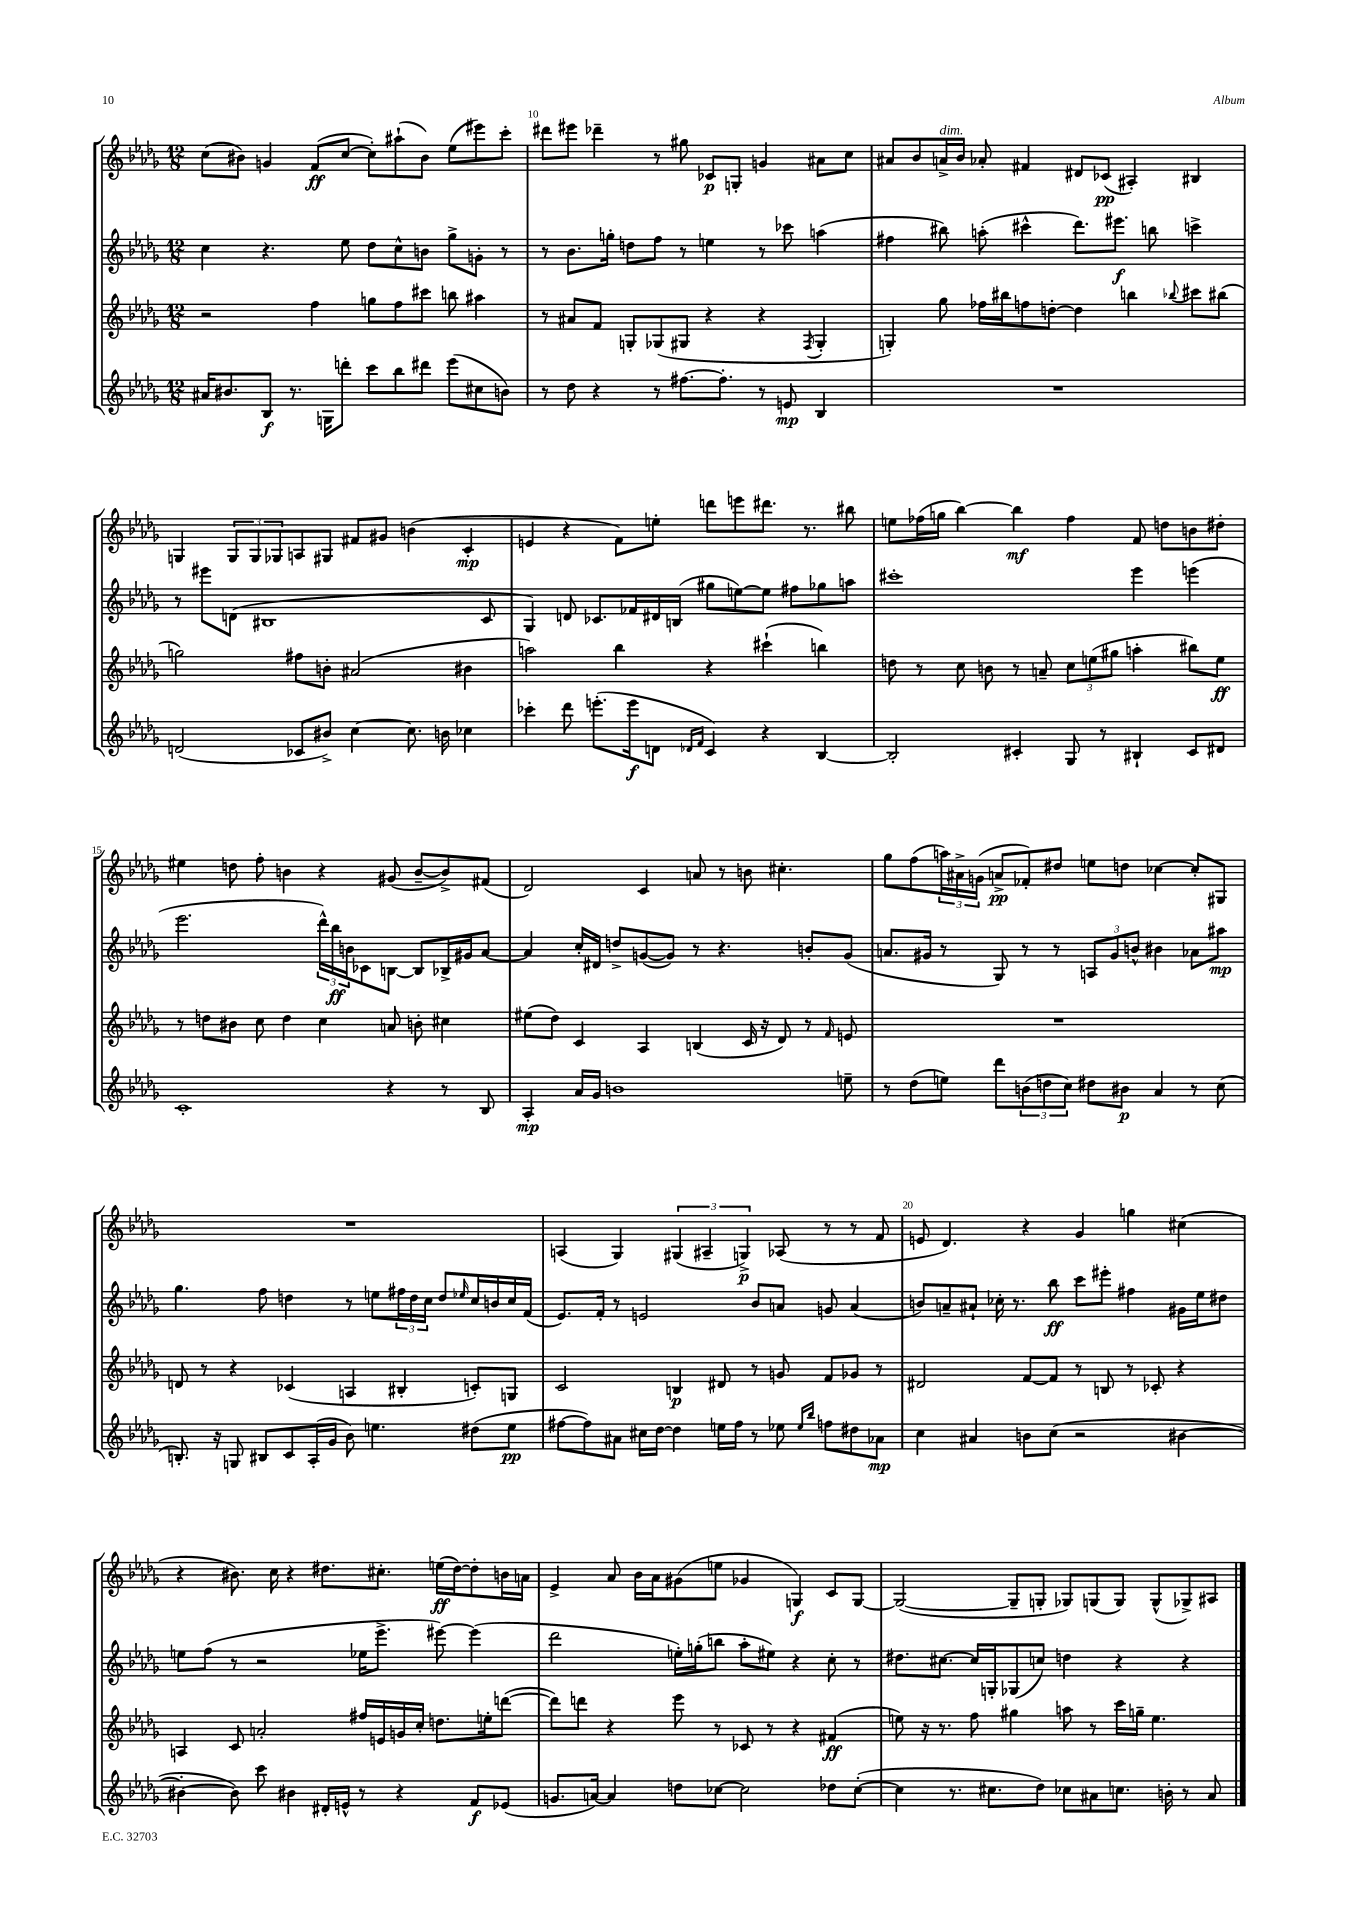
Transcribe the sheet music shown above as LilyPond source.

<<
\new StaffGroup <<
\new Staff = "s0" {
    \clef treble \key des \major \numericTimeSignature \time 12/8
    c''8( bis'8) g'4 f'8\ff( c''8~ c''8-.) ais''8-!( bis'8) ees''8( eis'''8) c'''8-. |
    dis'''8 eis'''8 des'''4-- r8 gis''8 ces'8\p g8-. g'4 ais'8 c''8 |
    ais'8 bes'8 a'16->^\markup { \italic "dim." } bes'16 aes'8-. fis'4 dis'8 ces'8\pp( ais4-.) bis4 |
    g4 \tuplet 3/2 { g8 g8 ges8 } a8 gis8 fis'8 gis'8 b'4( c'4-.\mp |
    e'4 r4 f'8) e''8-. d'''8 e'''8 dis'''8. r8. bis''8 |
    e''8 fes''16( g''16 bes''4~) bes''4\mf fes''4 f'8 d''8 b'8 dis''8-. |
    eis''4 d''8 f''8-. b'4 r4 gis'8( b'8~-- b'8->) fis'8( |
    des'2) c'4 a'8 r8 b'8 cis''4.-. |
    ges''8 f''8( \tuplet 3/2 { a''16) ais'16-> g'16( } a'8->\pp fes'8-.) dis''8 e''8 d''8 ces''4~ ces''8-. gis8 |
    R1. |
    a4( ges4) \tuplet 3/2 { gis4( ais4-- g4->\p) } aes8( r8 r8 f'8 |
    e'8 des'4.) r4 ges'4 g''4 cis''4( |
    r4 bis'8.) c''16 r4 dis''8. cis''8.-. e''16\ff( dis''16~) dis''8-. b'16 a'16 |
    ees'4-> aes'8 bes'16 aes'16 gis'8( e''8 ges'4 g4\f) c'8 g8~ |
    g2~( g8-- g8-. ges8) g8( g8) g8-^( ges8->) ais8 \bar "|." |
}
\new Staff = "s1" {
    \clef treble \key des \major \numericTimeSignature \time 12/8
    c''4 r4. ees''8 des''8 c''8-^ b'8 ges''8-> g'8-. r8 |
    r8 bes'8. g''16-. d''8 f''8 r8 e''4 r8 ces'''8 a''4( |
    fis''4 bis''8) a''8-.( cis'''4-^ des'''8.) eis'''8.\f b''8 c'''4-> |
    r8 eis'''8 d'8( bis1 c'8 |
    ges4) d'8 ces'8. fes'16 dis'16 b16( gis''8 e''8~) e''8 fis''8 ges''8 a''8 |
    cis'''1-. ees'''4 e'''4( |
    ees'''2. \tuplet 3/2 { des'''16-^) bes''16\ff b'16 } ces'8 b8~ b8 bes16-> gis'16 aes'8~ |
    aes'4 c''16-. dis'16 d''8-> g'8~( g'8) r8 r4. b'8-. g'8( |
    a'8. gis'16 r8 ges8) r8 r8 \tuplet 3/2 { a8 gis'8 b'8-^ } bis'4 aes'8 ais''8\mp |
    ges''4. f''8 d''4 r8 e''8 \tuplet 3/2 { fis''16 d''16 c''16 } d''8 \grace { ees''16 } c''16 b'16 c''16 f'16( |
    ees'8.) f'16-. r8 e'2 bes'8 a'8 g'8 a'4( |
    b'8) a'8-- ais'8-! ces''16-. r8. bes''8\ff c'''8 eis'''8-. fis''4 gis'16 ees''16 dis''8 |
    e''8 f''8( r8 r2 ees''16 ees'''8.-> eis'''8~) eis'''4( |
    des'''2 e''16-.) g''16-.( b''8 aes''8-. eis''8) r4 c''8-. r8 |
    dis''8. cis''8.~ cis''16 g16-. ges8( c''8) d''4 r4 r4 \bar "|." |
}
\new Staff = "s2" {
    \clef treble \key des \major \numericTimeSignature \time 12/8
    r2 f''4 g''8 f''8 cis'''8 b''8 ais''4 |
    r8 ais'8 f'8 g8-. ges8( gis8 r4 r4 \acciaccatura { f8 } gis4-. |
    g4-.) ges''8 fes''16 bis''16 f''8 d''8~-. d''4 b''4 \appoggiatura { bes''8 } cis'''8 bis''8( |
    g''2) fis''8 b'8-. ais'2( bis'4 |
    a''2) bes''4 r4 cis'''4-!( b''4) |
    d''8 r8 c''8 b'8 r8 a'8-- \tuplet 3/2 { c''8 e''8( gis''8 } a''4-. bis''8) e''8\ff |
    r8 d''8 bis'8 c''8 d''4 c''4 a'8 b'8-. cis''4 |
    eis''8( des''8) c'4 aes4 b4( c'16 r16 des'8) r8 \grace { f'16 } e'8 |
    R1. |
    d'8 r8 r4 ces'4( a4 bis4-. c'8-.) g8 |
    c'2 b4\p dis'8 r8 g'8 f'8 ges'8 r8 |
    dis'2 f'8~ f'8 r8 b8 r8 ces'8-. r4 |
    a4 c'8 a'2-. fis''16 e'16 g'16 c''16-. d''8. e''16-. d'''8~( |
    d'''8) d'''8 r4 ees'''8 r8 ces'8 r8 r4 fis'4\ff( |
    e''8) r16 r8. f''8 gis''4 a''8 r8 c'''16 g''16-- e''4. \bar "|." |
}
\new Staff = "s3" {
    \clef treble \key des \major \numericTimeSignature \time 12/8
    ais'16 bis'8. bes8\f r8. g16 d'''8-. c'''8 bes''8 dis'''8 ees'''8( cis''8 b'8) |
    r8 des''8 r4 r8 fis''8.~ fis''8.-. r8 e'8\mp bes4 |
    R1. |
    d'2( ces'8 bis'8->) c''4~ c''8. b'16 ces''4 |
    ces'''4-. des'''8 e'''8.-.( e'''16\f d'8 \grace { des'16 f'16 } c'4) r4 bes4~ |
    bes2-. cis'4-. ges8 r8 bis4-! cis'8 dis'8 |
    c'1-. r4 r8 bes8 |
    aes4-.\mp aes'16 ges'16 b'1 e''8-- |
    r8 des''8( e''8) des'''8 \tuplet 3/2 { b'8( d''8 c''8) } dis''8 bis'8\p aes'4 r8 c''8( |
    b8.-.) r16 g8 bis8 c'8 aes16-.( ges'16 bes'8) e''4. dis''8( e''8\pp |
    fis''8~ fis''8) ais'8 cis''16 des''16~ des''4 e''16 fis''16 r8 ees''8 \grace { ees''16 bes''16 } f''8 dis''8 aes'8\mp |
    c''4 ais'4 b'8 c''8( r2 bis'4~ |
    bis'4~-. bis'8) c'''8 bis'4 dis'16-. e'16-^ r8 r4 f'8\f ees'8( |
    g'8. a'16~) a'4 d''8 ces''8~ ces''2 des''8 ces''8~-.( |
    ces''4 r8. cis''8. des''8) ces''8 ais'8 c''8. b'16-. r8 ais'8 \bar "|." |
}
>>
>>
\layout { \context { \Score currentBarNumber = #9 \override BarNumber.break-visibility = ##(#f #t #t) barNumberVisibility = #(every-nth-bar-number-visible 5) } }
